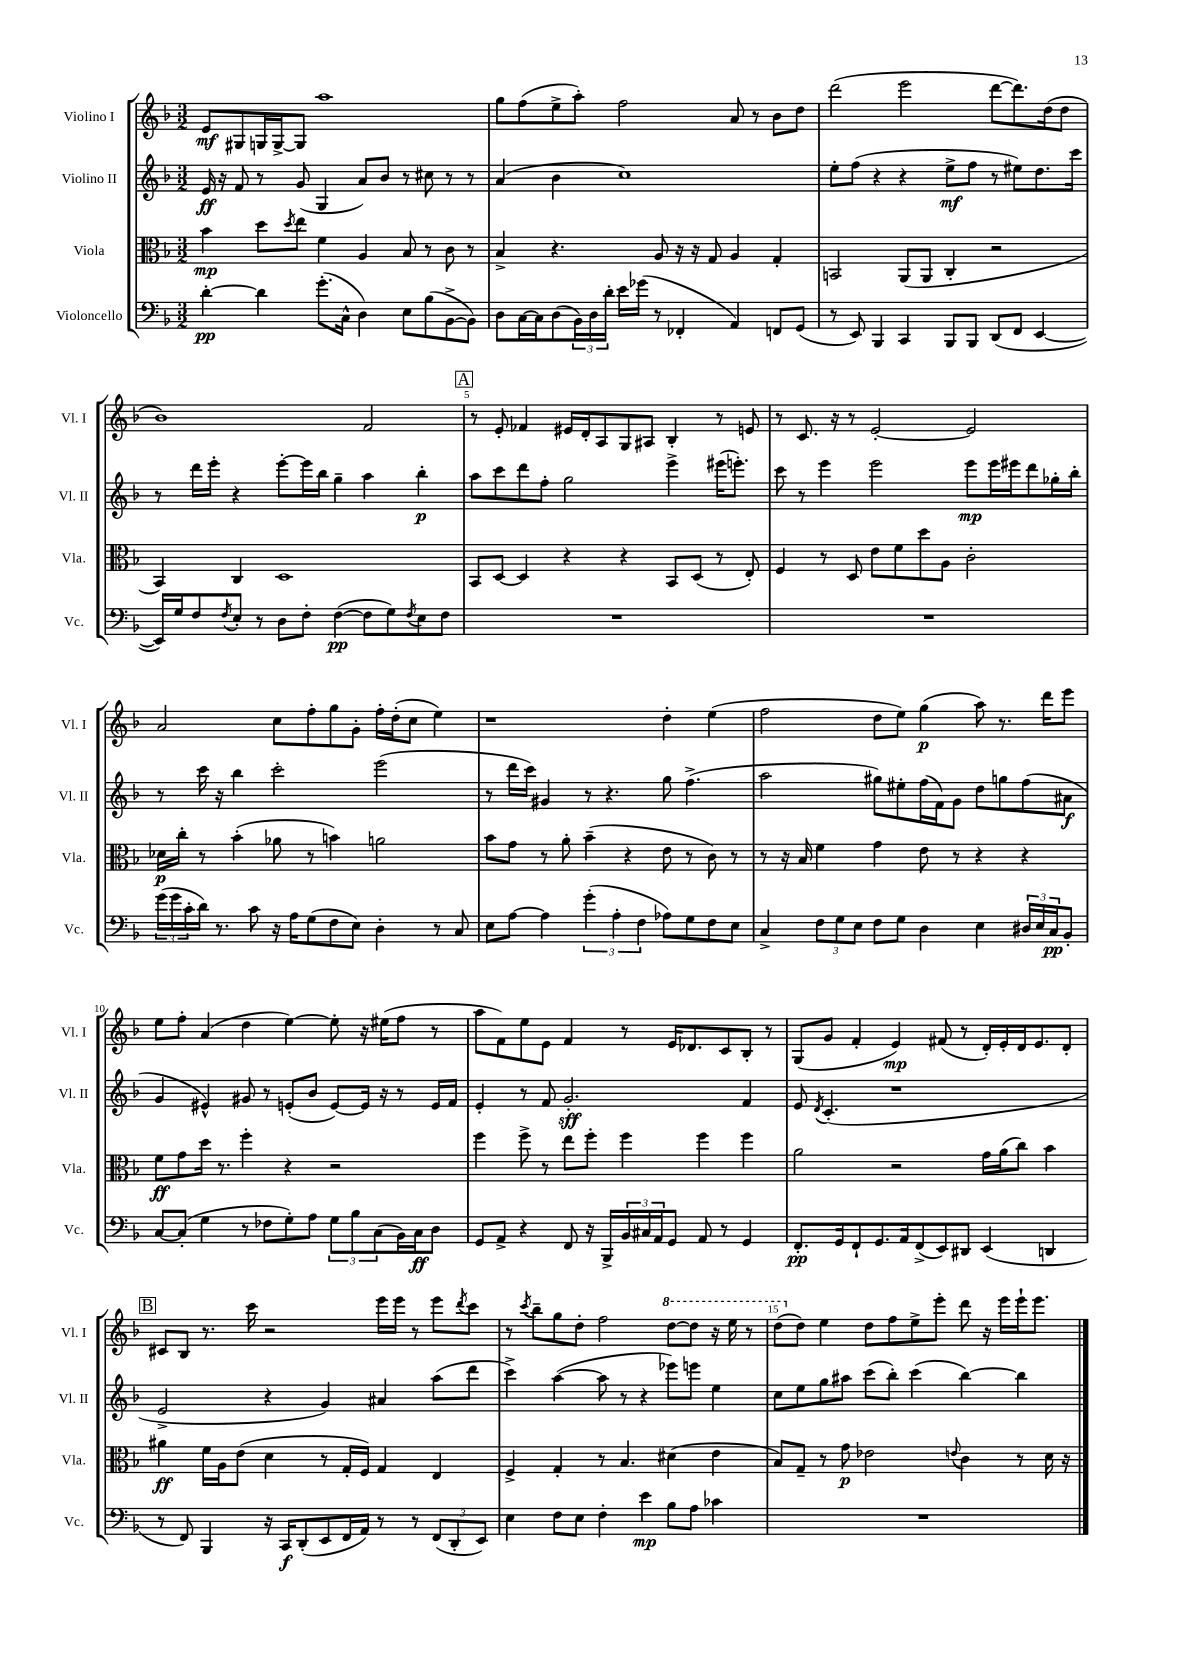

**kern	**kern	**kern	**kern
*staff4	*staff3	*staff2	*staff1
*clefF4	*clefC3	*clefG2	*clefG2
*k[b-]	*k[b-]	*k[b-]	*k[b-]
*M3/2	*M3/2	*M3/2	*M3/2
[4d'	4b-	16e	8e
.	.	16r	.
.	.	8f	8G#
4d]	8dd	8r	16G
.	.	.	[16G^
.	8qdd	.	.
.	8ee	(8g	8G]
(8.g'	4f	4G	1aa
16C^^	.	.	.
4D)	4A	8a)	.
.	.	8b-	.
8E	8B-	8r	.
(8B-	8r	8cc#	.
[8BB-^	8c	8r	.
8BB-])	8r	8r	.
=	=	=	=
8D	4B-^	(4a	8gg
[16C	.	.	(8ff
16C]	.	.	.
(8D	4.r	4b-	8ee^
24BB-)	.	.	8aa')
24D	.	.	.
24d'	.	.	.
16e	.	1cc)	2ff
(16g-	.	.	.
8r	8A	.	.
4FF-'	16r	.	.
.	16r	.	.
.	8G	.	.
4AA)	4A	.	8a
.	.	.	8r
8FF	4G'	.	8b-
(8GG	.	.	8dd
=	=	=	=
8r	2BB	8ee'	(2ddd
8EE)	.	(8ff	.
4BBB-	.	4r	.
4CC	(8AA	4r	2eee
.	8AA	.	.
8BBB-	4C'	8ee^	.
8BBB-	.	8ff	.
(8DD	2r	8r	[8ddd
8FF	.	8ee#)	8.ddd])
[4EE	.	8.dd	.
.	.	.	(16dd
.	.	.	8dd
.	.	16ccc	.
=	=	=	=
16EE])	4BB-)	8r	1b-)
16G	.	.	.
8F	.	16ddd	.
.	.	16eee'	.
8qF	.	.	.
8E'	4C	4r	.
8r	.	.	.
8D	1D	[8eee'	.
8F'	.	16eee]	.
.	.	16bb-	.
([4F	.	4gg~	.
8F]	.	4aa	2f
8G)	.	.	.
8qF	.	.	.
8E	.	4bb-'	.
8F	.	.	.
=	=	=	=
1.r	8BB-	8aa	8r
.	[8D	8ccc	8e'
.	4D]	8ddd	4f-
.	.	8ff'	.
.	4r	2gg	16e#
.	.	.	16d'
.	.	.	8A
.	4r	.	8G
.	.	.	8A#
.	8BB-	4eee^	4B-'
.	(8D	.	.
.	8r	(16eee#	8r
.	.	8.eee')	.
.	8E')	.	8e
=	=	=	=
1.r	4F	8ccc	8r
.	.	8r	8.c
.	8r	4eee	.
.	.	.	16r
.	8D	.	8r
.	8e	2eee	[2e'
.	8f	.	.
.	8dd	.	.
.	8A	.	.
.	2c'	8eee	2e]
.	.	16eee	.
.	.	16eee#	.
.	.	8ddd	.
.	.	16gg-'	.
.	.	16bb-'	.
=	=	=	=
(24g	16d-	8r	2a
24g	.	.	.
.	16cc'	.	.
24c'	.	.	.
16d)	8r	16ccc	.
8.r	.	16r	.
.	(4b-'	4bb-	.
8c	.	.	.
16r	8a-	2ccc'	8cc
16A	.	.	.
(8G	8r	.	8ff'
8F	4b)	.	8gg
8E)	.	.	8g'
4D'	2a	(2eee	16ff'
.	.	.	(16dd'
.	.	.	8cc
8r	.	.	4ee)
8C	.	.	.
=	=	=	=
8E	8b-	8r	1r
[8A	8g	16ddd	.
.	.	16ccc)	.
4A]	8r	4g#	.
.	8a'	.	.
(6g'	(4b-~	8r	.
.	.	4.r	.
6A'	.	.	.
.	4r	.	.
6F	.	.	.
8A-)	8e	8gg	4dd'
8G	8r	(4.ff^	.
8F	8c)	.	(4ee
8E	8r	.	.
=	=	=	=
4C^	8r	2aa	2ff
.	16r	.	.
.	16B-	.	.
12F	4f	.	.
12G	.	.	.
12E	.	.	.
8F	4g	8gg#)	8dd
8G	.	8ee#'	8ee)
4D	8e	(16ff	(4gg
.	.	16f)	.
.	8r	8g	.
4E	4r	8dd	8aa)
.	.	8gg	8.r
24D#	4r	(8ff	.
24E	.	.	.
.	.	.	16ddd
24C	.	.	.
8BB-'	.	8a#	8eee
=	=	=	=
[8C	8f	4g	8ee
(8C']	8g	.	8ff'
4G	16dd	4e#^^)	(4a
.	8.r	.	.
8r	4ff'	8g#	4dd
8F-	.	8r	.
8G')	4r	(8e'	[4ee)
8A	.	8b-	.
12G	2r	[8e)	8ee']
12B-	.	.	.
.	.	16e]	16r
(12C	.	.	.
.	.	16r	(16ee#
16BB-)	.	8r	8ff
16C	.	.	.
8D	.	16e	8r
.	.	16f	.
=	=	=	=
8GG	4ff	4e'	8aa
8AA^	.	.	8f)
4r	8ff^	8r	8ee
.	8r	8f	8e
8FF	8ee	2.g'	4f
16r	8ff'	.	.
16BBB-^	.	.	.
24BB-	4ff	.	8r
24C#	.	.	.
24AA	.	.	.
8GG	.	.	16e
.	.	.	8.d-
8AA	4ff	.	.
8r	.	.	8c
4GG	4ff	4f	8B-'
.	.	.	8r
=	=	=	=
8.FF'	2a	8e	(8G
.	.	8qd	.
.	.	(4.c'	8g
16GG	.	.	.
8FF`	.	.	4f'
8.GG	.	.	.
.	2r	1r	4e)
16AA	.	.	.
(8FF^	.	.	.
8EE)	.	.	(8f#
8DD#	.	.	8r
(4EE	16g	.	16d')
.	(16a	.	16e'
.	8cc)	.	16d
.	.	.	8.e
4DD	4b-	.	.
.	.	.	8d'
=	=	=	=
8r	4a#	2e^	8c#
8FF)	.	.	8B-
4BBB-	16f	.	8.r
.	16A	.	.
.	(8e	.	.
.	.	.	16ccc
16r	4d	4r	2r
16CC	.	.	.
(8DD'	.	.	.
8EE	8r	4g)	.
16FF	16G'	.	.
16AA)	16F)	.	.
8r	4G	4a#	16eee
.	.	.	16eee
8r	.	.	8r
(12FF	4E	(8aa	8eee
12DD'	.	.	.
.	.	.	8qddd
.	.	8ddd	8ccc
12EE)	.	.	.
=	=	=	=
4E	4F^	4ccc^)	8r
.	.	.	8qccc
.	.	.	8bb-~
8F	4G'	([4aa	8gg
8E	.	.	8dd'
4F'	8r	8aa]	2ff
.	4.B-	8r	.
4e	.	4r	.
8B-	(4d#	8eee-)	[8ddd
8A	.	8eee	8ddd]
4c-	4e	4ee	16r
.	.	.	16eee
.	.	.	8r
=	=	=	=
1.r	8B-)	8cc	(8ddd
.	8G~	8ee	8dd)
.	8r	8gg	4ee
.	8g	8aa#	.
.	2e-	(8ccc	8dd
.	.	8bb-')	8ff
.	.	(4ccc	8ee^
.	.	.	8eee'
.	8qqe	.	.
.	4c	[4bb-)	8ddd
.	.	.	16r
.	.	.	16eee
.	8r	4bb-]	16eee`
.	.	.	8.eee
.	16d	.	.
.	16r	.	.
==	==	==	==
*-	*-	*-	*-
